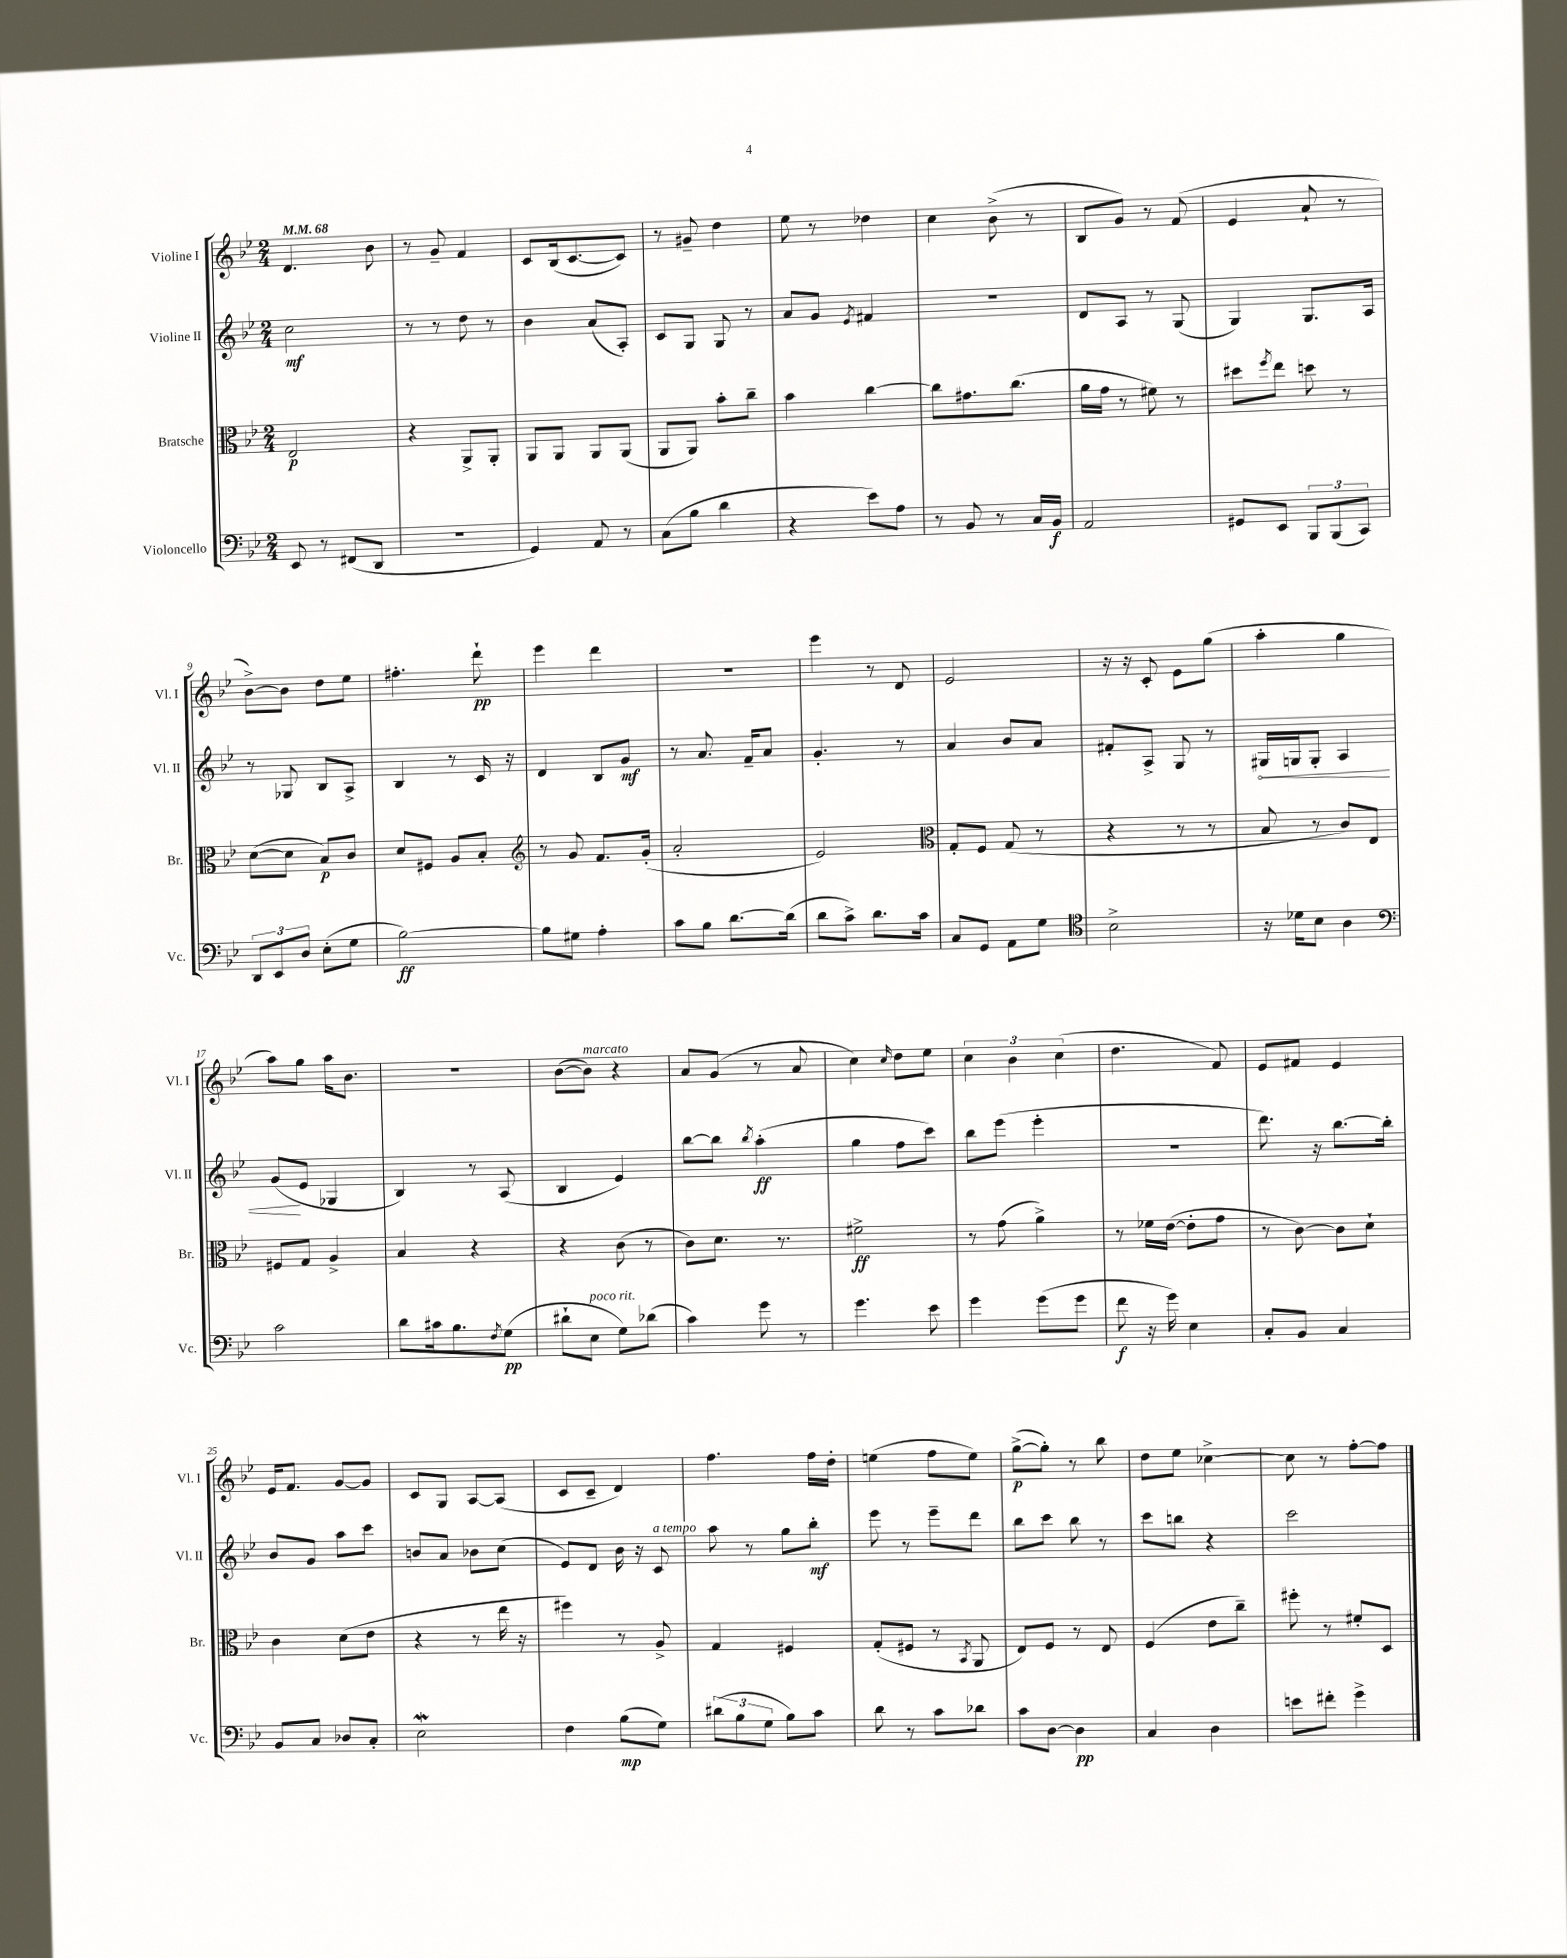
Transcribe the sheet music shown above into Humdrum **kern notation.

**kern	**kern	**kern	**kern
*staff4	*staff3	*staff2	*staff1
*clefF4	*clefC3	*clefG2	*clefG2
*k[b-e-]	*k[b-e-]	*k[b-e-]	*k[b-e-]
*M2/4	*M2/4	*M2/4	*M2/4
*MM68	*MM68	*MM68	*MM68
8EE-	2E-	2cc	4.d
8r	.	.	.
(8FF#	.	.	.
8DD	.	.	8b-
=	=	=	=
2r	4r	8r	8r
.	.	8r	8g~
.	8AA^	8dd	4f
.	8AA'	8r	.
=	=	=	=
4GG)	8AA	4b-	8c
.	8AA	.	(16B-
.	.	.	[8.c
8AA	8AA	(8a	.
8r	(8AA	8A')	8c])
=	=	=	=
(8C	8AA	8c	8r
8B-	8AA)	8G	8g#~
4d	8b-'	8G	4dd
.	8cc~	8r	.
=	=	=	=
4r	4b-	8a	8ee-
.	.	8g	8r
.	.	8qe-	.
8e-)	[4cc	4f#	4dd-
8A	.	.	.
=	=	=	=
8r	8cc]	2r	4cc
8BB-	8.g#	.	.
8r	.	.	(8b-^
.	(8.cc	.	.
16C	.	.	8r
16BB-	.	.	.
=	=	=	=
2AA	16a	8d	8B-
.	16g	.	.
.	8r	8A	8g)
.	8f#)	8r	8r
.	8r	(8G	(8f
=	=	=	=
8GG#	8dd#	4G)	4e-
.	8qff	.	.
8EE-	8ee-	.	.
12BBB-	8dd	8.G	8a`
(12BBB-	.	.	.
.	8r	.	8r
12CC)	.	.	.
.	.	16A	.
=	=	=	=
12DD	([8d	8r	[8b-^)
12EE-	.	.	.
.	8d]	8G-	8b-]
12D	.	.	.
(8E-'	8B-)	8B-	8dd
8G	8c	8A^	8ee-
=	=	=	=
[2B-)	8d	4B-	4.ff#'
.	8F#	.	.
.	8A	8r	.
.	8B-'	16c	8ddd`
.	.	16r	.
=	=	=	=
*	*clefG2	*	*
8B-]	8r	4d	4eee-
8G#	8g	.	.
4A'	8.f	8B-	4ddd
.	.	8g	.
.	(16g'	.	.
=	=	=	=
8c	2a'	8r	2r
8B-	.	8.a	.
[8.d	.	.	.
.	.	16f~	.
.	.	8a	.
(16d]	.	.	.
=	=	=	=
8d	2e-)	4.g'	4eee-
8c^)	.	.	.
8.d	.	.	8r
.	.	8r	8d
16c	.	.	.
=	=	=	=
*	*clefC3	*	*
8C	8G'	4a	2e-
8GG	8F	.	.
8AA	(8G	8b-	.
8G	8r	8a	.
=	=	=	=
*clefC4	*	*	*
2B-^	4r	8f#'	16r
.	.	.	16r
.	.	8A^	8c'
.	8r	8G	8e-
.	8r	8r	(8gg
=	=	=	=
16r	8B-	16G#	4aa'
16d-	.	16G	.
8B-	8r	8G'	.
4A	8c)	4A	4gg
.	8E-	.	.
=	=	=	=
*clefF4	*	*	*
2c	8F#	(8g	8aa)
.	8G	8e-	8gg
.	4A^	4G-	16aa
.	.	.	8.b-
=	=	=	=
8d	4B-	4B-)	2r
16c#	.	.	.
8.B-	.	.	.
.	4r	8r	.
8qF	.	.	.
(8G	.	(8A	.
=	=	=	=
8d#`	4r	4B-	([8b-
8E-	.	.	8b-])
8G)	(8c	4e-)	4r
(8d-	8r	.	.
=	=	=	=
4c)	8c)	[8bb-	8a
.	8.d	8bb-]	(8g
.	.	8qbb-	.
8g	.	(4aa'	8r
.	8.r	.	.
8r	.	.	8a
=	=	=	=
4.g	2f#^	4gg	4cc)
.	.	.	16qqcc
.	.	8ff	8dd
8e-	.	8ccc)	8ee-
=	=	=	=
4g	8r	8bb-	6cc
.	(8g	(8eee-	.
.	.	.	6b-
(8g	4a^)	4eee-'	.
.	.	.	(6cc
8g	.	.	.
=	=	=	=
8f	8r	2r	4.dd
16r	16f-	.	.
16g)	([16e-	.	.
4E-	8e-']	.	.
.	8g	.	8f)
=	=	=	=
8C'	8r	8.ddd)	8e-
8BB-	[8c)	.	8f#
.	.	16r	.
4C	8c]	[8.bb-	4e-
.	8d`	.	.
.	.	16bb-']	.
=	=	=	=
8BB-	4c	8b-	16e-
.	.	.	8.f
8C	.	8g	.
8D-	(8d	8aa	[8g
8C'	8e-	8ccc	8g]
=	=	=	=
2E-	4r	8b	8c
.	.	8a	8G
.	8r	8b-	[8A
.	16ee-	(8cc	(8A]
.	16r	.	.
=	=	=	=
4F	4ff#)	8e-)	8c
.	.	8d	8c~
(8B-	8r	16b-	4d)
.	.	16r	.
8G)	8A^	8c	.
=	=	=	=
(12d#	4G	8aa	4.ff
12B-	.	.	.
.	.	8r	.
12G	.	.	.
8B-)	4F#	8gg	.
8c	.	8bb-'	16ff
.	.	.	16dd'
=	=	=	=
8d	(8G'	8eee-	(4ee
8r	8F#	8r	.
8c	8r	8eee-~	8ff
.	8qBB-	.	.
8d-	8AA	8ddd	8ee)
=	=	=	=
8c	8E-)	8bb-	([8gg^
[8D	8F	8ccc	8gg'])
4D]	8r	8bb-	8r
.	8E-	8r	8bb-
=	=	=	=
4C	(4F	8ccc	8dd
.	.	8bb	8ee-
4D	8e-	4r	[4cc-^
.	8cc~)	.	.
=	=	=	=
8e	8ff#'	2ccc	8cc-]
8f#'	8r	.	8r
4g^	8f#'	.	[8ff'
.	8D	.	8ff]
==	==	==	==
*-	*-	*-	*-
